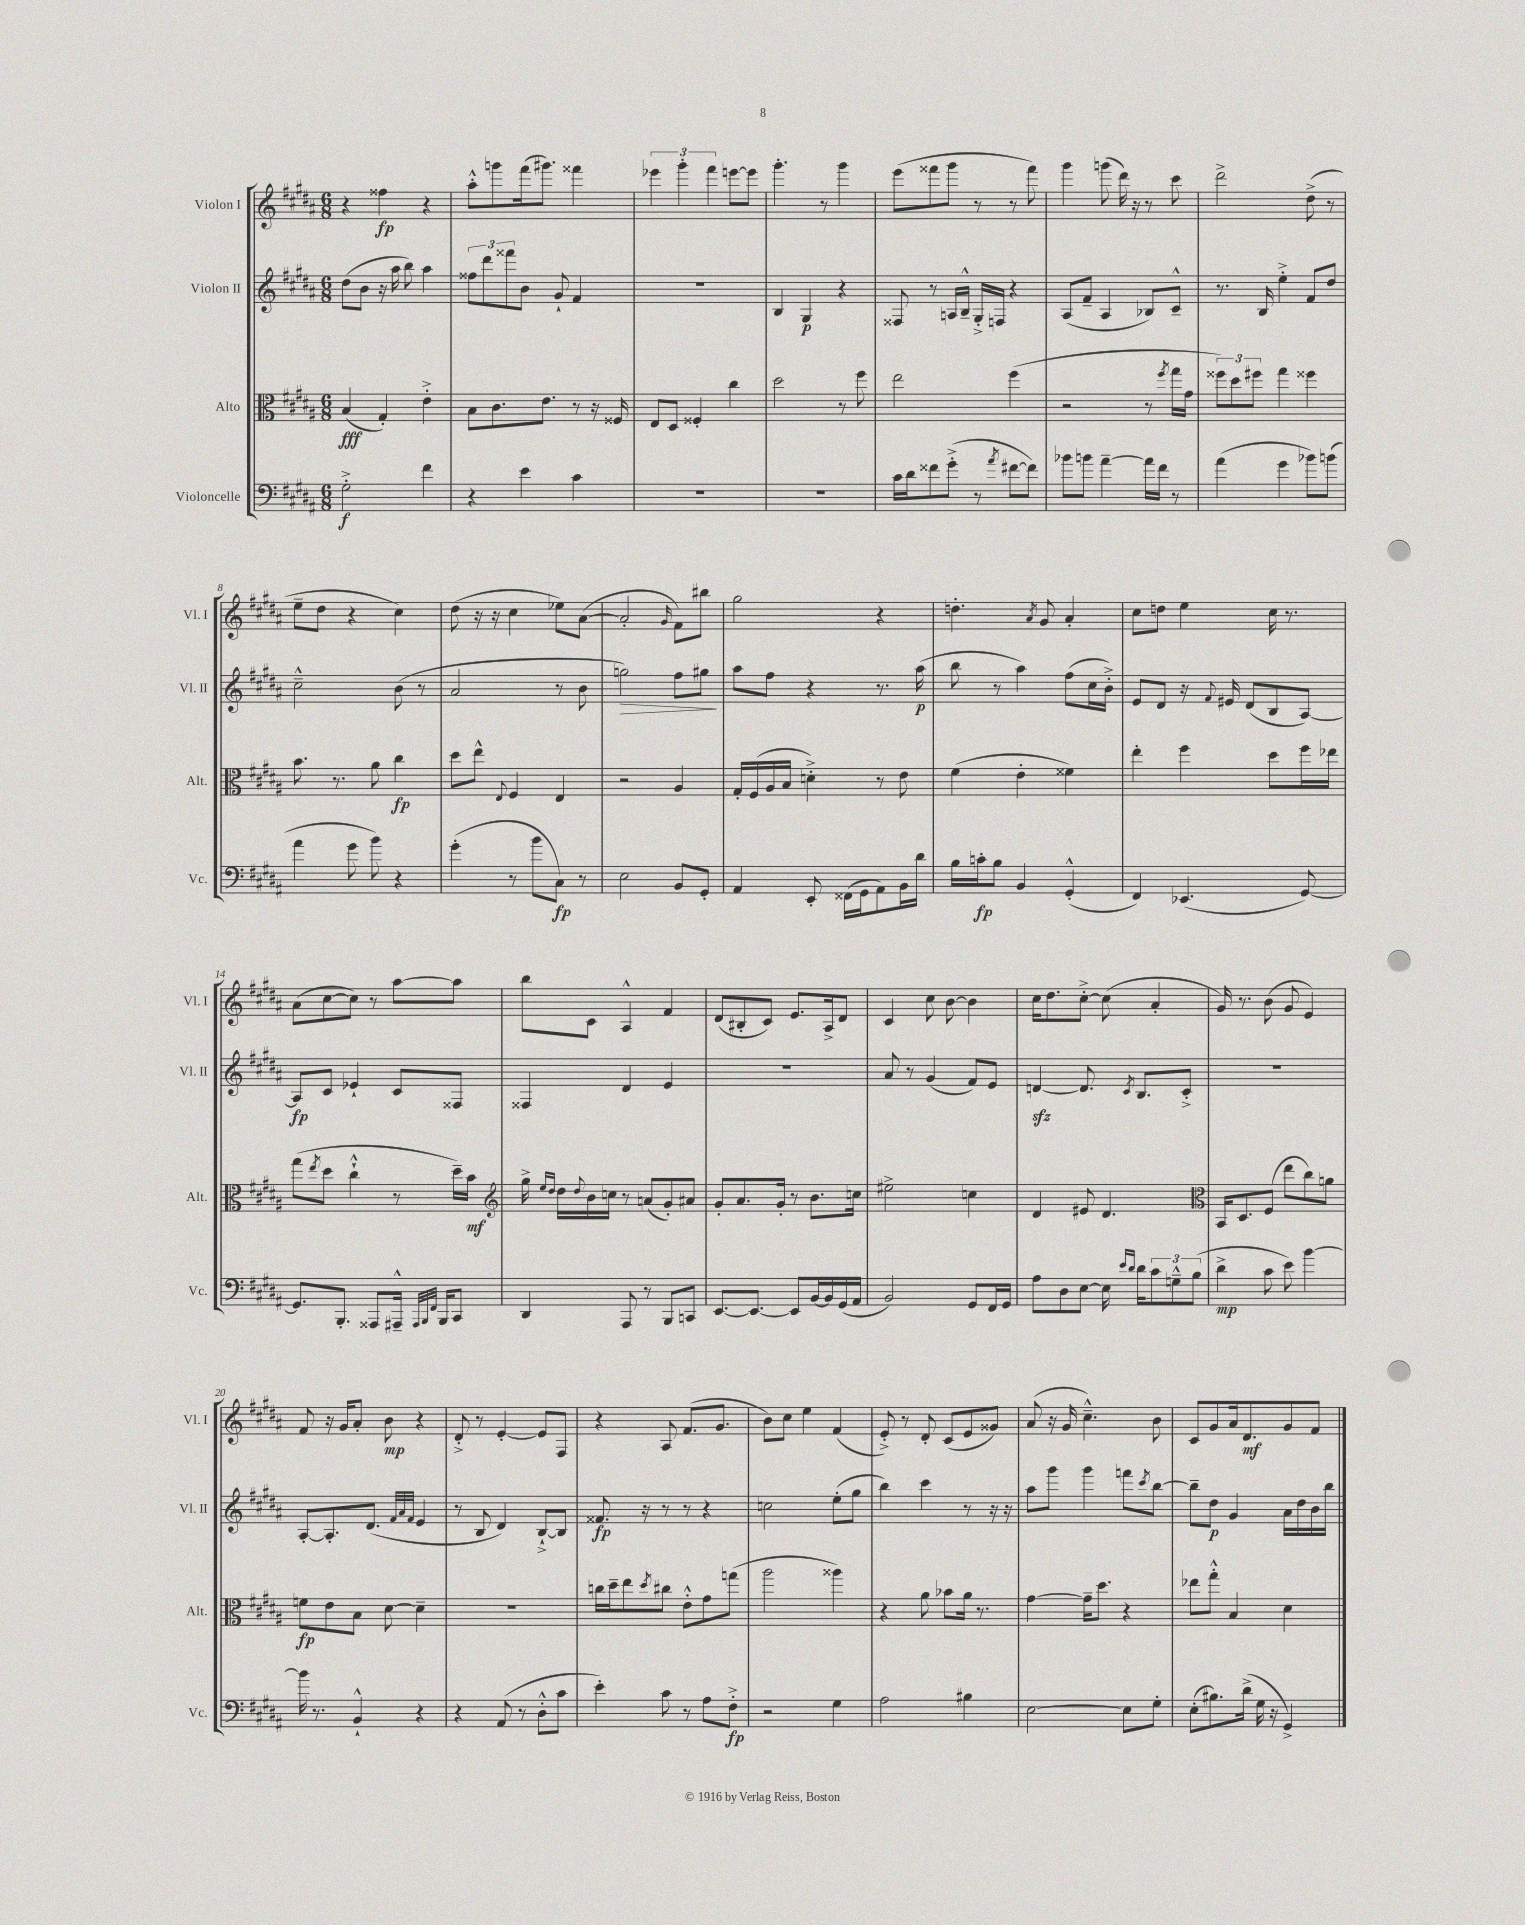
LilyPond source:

<<
\new StaffGroup <<
\new Staff = "s0" \with { instrumentName = "Violon I" shortInstrumentName = "Vl. I" } {
    \clef treble \key b \major \numericTimeSignature \time 6/8
    r4 fisis''4\fp r4 |
    ais''8-.-^ g'''8 fis'''16( gis'''8.) fisis'''4 |
    \tuplet 3/2 { ees'''4 gis'''4-. fis'''4 } e'''8~ e'''8 |
    gis'''4.-. r8 gis'''4 |
    e'''8( fisis'''8 gis'''8 r8 r8 fisis'''8) |
    gis'''4 g'''8( dis'''16) r16 r8 cis'''8 |
    dis'''2-> dis''8->( r8 |
    e''8-- dis''8 r4 cis''4) |
    dis''8( r16 r16 cis''4 ees''8) ais'8~( |
    ais'2-. \grace { gis'16 } fis'8) bis''8 |
    gis''2 r4 |
    d''4.-. \acciaccatura { ais'8 } gis'8 ais'4-. |
    cis''8 d''8 e''4 cis''16 r8. |
    ais'8( cis''8~ cis''8) r8 ais''8~ ais''8 |
    b''8 cis'8 ais4-^ fis'4 |
    dis'8( bis8-. cis'8) e'8. ais16-> dis'8 |
    cis'4 cis''8 b'8~ b'4 |
    cis''16 dis''8. cis''8~-.-> cis''8( ais'4-. |
    gis'16) r8. b'8( gis'8 e'4) |
    fis'8 r16 gis'16 ais'8-. b'8\mp r4 |
    dis'8-.-> r8 e'4~-. e'8 fis8 |
    r4 ais8 fis'8.( gis'8. |
    b'8) cis''8 e''4 fis'4( |
    e'8-.->) r8 dis'8-. cis'8( e'8 gisis'8) |
    ais'8( r16 gis'16 cis''4.---^) b'8 |
    cis'8 gis'8 ais'16 dis'8.\mf gis'8 fis'8 \bar "|." |
}
\new Staff = "s1" \with { instrumentName = "Violon II" shortInstrumentName = "Vl. II" } {
    \clef treble \key b \major \numericTimeSignature \time 6/8
    dis''8( b'8 r16 ais''16 b''8) ais''4 |
    \tuplet 3/2 { fisis''8 dis'''8 fisis'''8 } b'8 gis'8-! fis'4 |
    R2. |
    b4 gis4\p r4 |
    fisis8 r8 a16 b16---^ gis16-.-> f16 r4 |
    ais8( fis'8-- ais4 bes8) cis'8---^ |
    r8. b16 e''4-.-> fis'8 dis''8 |
    cis''2---^ b'8( r8 |
    ais'2 r8 b'8 |
    g''2\>) fis''8 gis''8\! |
    ais''8 fis''8 r4 r8. ais''16\p( |
    b''8 r8 ais''4) fis''8( cis''16 b'16-.->) |
    e'8 dis'8 r16 \appoggiatura { fis'8 } eis'16 dis'8( b8 ais8~) |
    ais8\fp cis'8 ees'4-! cis'8 fisis8 |
    fisis4 dis'4 e'4 |
    R2. |
    ais'8 r8 gis'4( fis'8) e'8 |
    d'4~\sfz d'8. \acciaccatura { cis'8 } b8. cis'8-.-> |
    R2. |
    ais8~-. ais8.-. dis'8.( \grace { fis'32 ais'32 fis'32 } e'4 |
    r8 b8 dis'4) b8~-!-> b8 |
    fisis'8.\fp r16 r8 r8 r4 |
    c''2 e''8-.( gis''8 |
    b''4) cis'''4 r8 r16 r16 |
    ais''8 gis'''8 gis'''4 f'''8 \acciaccatura { cis'''8 } b''8~ |
    b''8-- dis''8\p gis'4 ais'16 dis''16 b'16 b''16 \bar "|." |
}
\new Staff = "s2" \with { instrumentName = "Alto" shortInstrumentName = "Alt." } {
    \clef alto \key b \major \numericTimeSignature \time 6/8
    b4\fff( gis4-.) e'4-.-> |
    b8 cis'8. e'8. r8 r16 fisis16 |
    e8 dis8 fisis4-. cis''4 |
    dis''2 r8 fis''8 |
    e''2 fis''4( |
    r2 r8 \acciaccatura { fis''8 } gis''16 gis'16 |
    \tuplet 3/2 { fisis''8) dis''8 fis''8 } gis''4 fisis''4 |
    b'8. r8. ais'8 cis''4\fp |
    dis''8 e''8-^ \appoggiatura { e8 } fis4 e4 |
    r2 ais4 |
    gis16-. fis16( ais16 b16 d'4-.->) r8 e'8 |
    fis'4( e'4-. fisis'4) |
    e''4-. fis''4 dis''8 fis''16 ees''16 |
    gis''8( \acciaccatura { e''8 } dis''8 cis''4-!-^ r8 dis''16--) b'16\mf |
    \clef treble gis''16-> \grace { e''16 dis''16 } dis''16 \appoggiatura { dis''8 } b'16 c''16 r8 a'8( gis'8-.) ais'8 |
    gis'8-. ais'8. gis'16-. r8 b'8. c''16 |
    eis''2-> c''4 |
    dis'4 eis'8 dis'4. |
    \clef alto b,16 dis8. fis8( e''8 cis''8) a'8 |
    f'8\fp e'8 b8 dis'8~ dis'4-- |
    R2. |
    c''16 dis''16-- e''8 \acciaccatura { dis''8 } cis''8 e'8-.-^ gis'8 g''8( |
    ais''2 aisis''4) |
    r4 ais'8 bes'8 ais'16 r8. |
    gis'4~ gis'16-- dis''8. r4 |
    ees''8 gis''8-.-^ b4 dis'4 \bar "|." |
}
\new Staff = "s3" \with { instrumentName = "Violoncelle" shortInstrumentName = "Vc." } {
    \clef bass \key b \major \numericTimeSignature \time 6/8
    gis2-.->\f fis'4 |
    r4 e'4 cis'4 |
    R2. |
    R2. |
    cis'16 dis'16 fisis'8 gis'8-.->( r8 \acciaccatura { ais'8 } fis'8~ fis'8) |
    bes'8 b'8 ais'4~-- ais'16 fis'16 r8 |
    ais'4( gis'4 bes'8) b'8( |
    ais'4 gis'8 b'8) r4 |
    gis'4-.( r8 b'8 cis8\fp) r8 |
    e2 b,8 gis,8-. |
    ais,4 e,8-. fisis,16( gis,16 ais,8) b,16 dis'16 |
    b16 c'16-.\fp b8 b,4 gis,4-.-^( |
    fis,4) ees,4.( gis,8~) |
    gis,8. b,,8.-. aisis,,8 ais,,16---^ \grace { ais,,32 b,,32 fis,32 } b,,16 cis,8 |
    dis,4 ais,,8 r8 b,,8 c,8 |
    e,8.~ e,8.~ e,8 b,16~ b,16 gis,16( ais,16 |
    b,2) gis,8 fis,16 gis,16 |
    ais8 dis8 e8~ e16 \grace { e'16 dis'16 } dis'16 \tuplet 3/2 { cis'8 g8---^ b8( } |
    dis'4->\mp cis'8 e'8) b'4~ |
    b'16 r8. b,4-!-^ r4 |
    r4 ais,8( r8 dis8-.-^ cis'8 |
    e'4-.) cis'8 r8 ais8 fis8-.->\fp |
    r2 gis4 |
    ais2 bis4 |
    e2~ e8 gis8-. |
    e8-.( bis8.) dis'16->( gis16 r16 gis,4->) \bar "|." |
}
>>
>>
